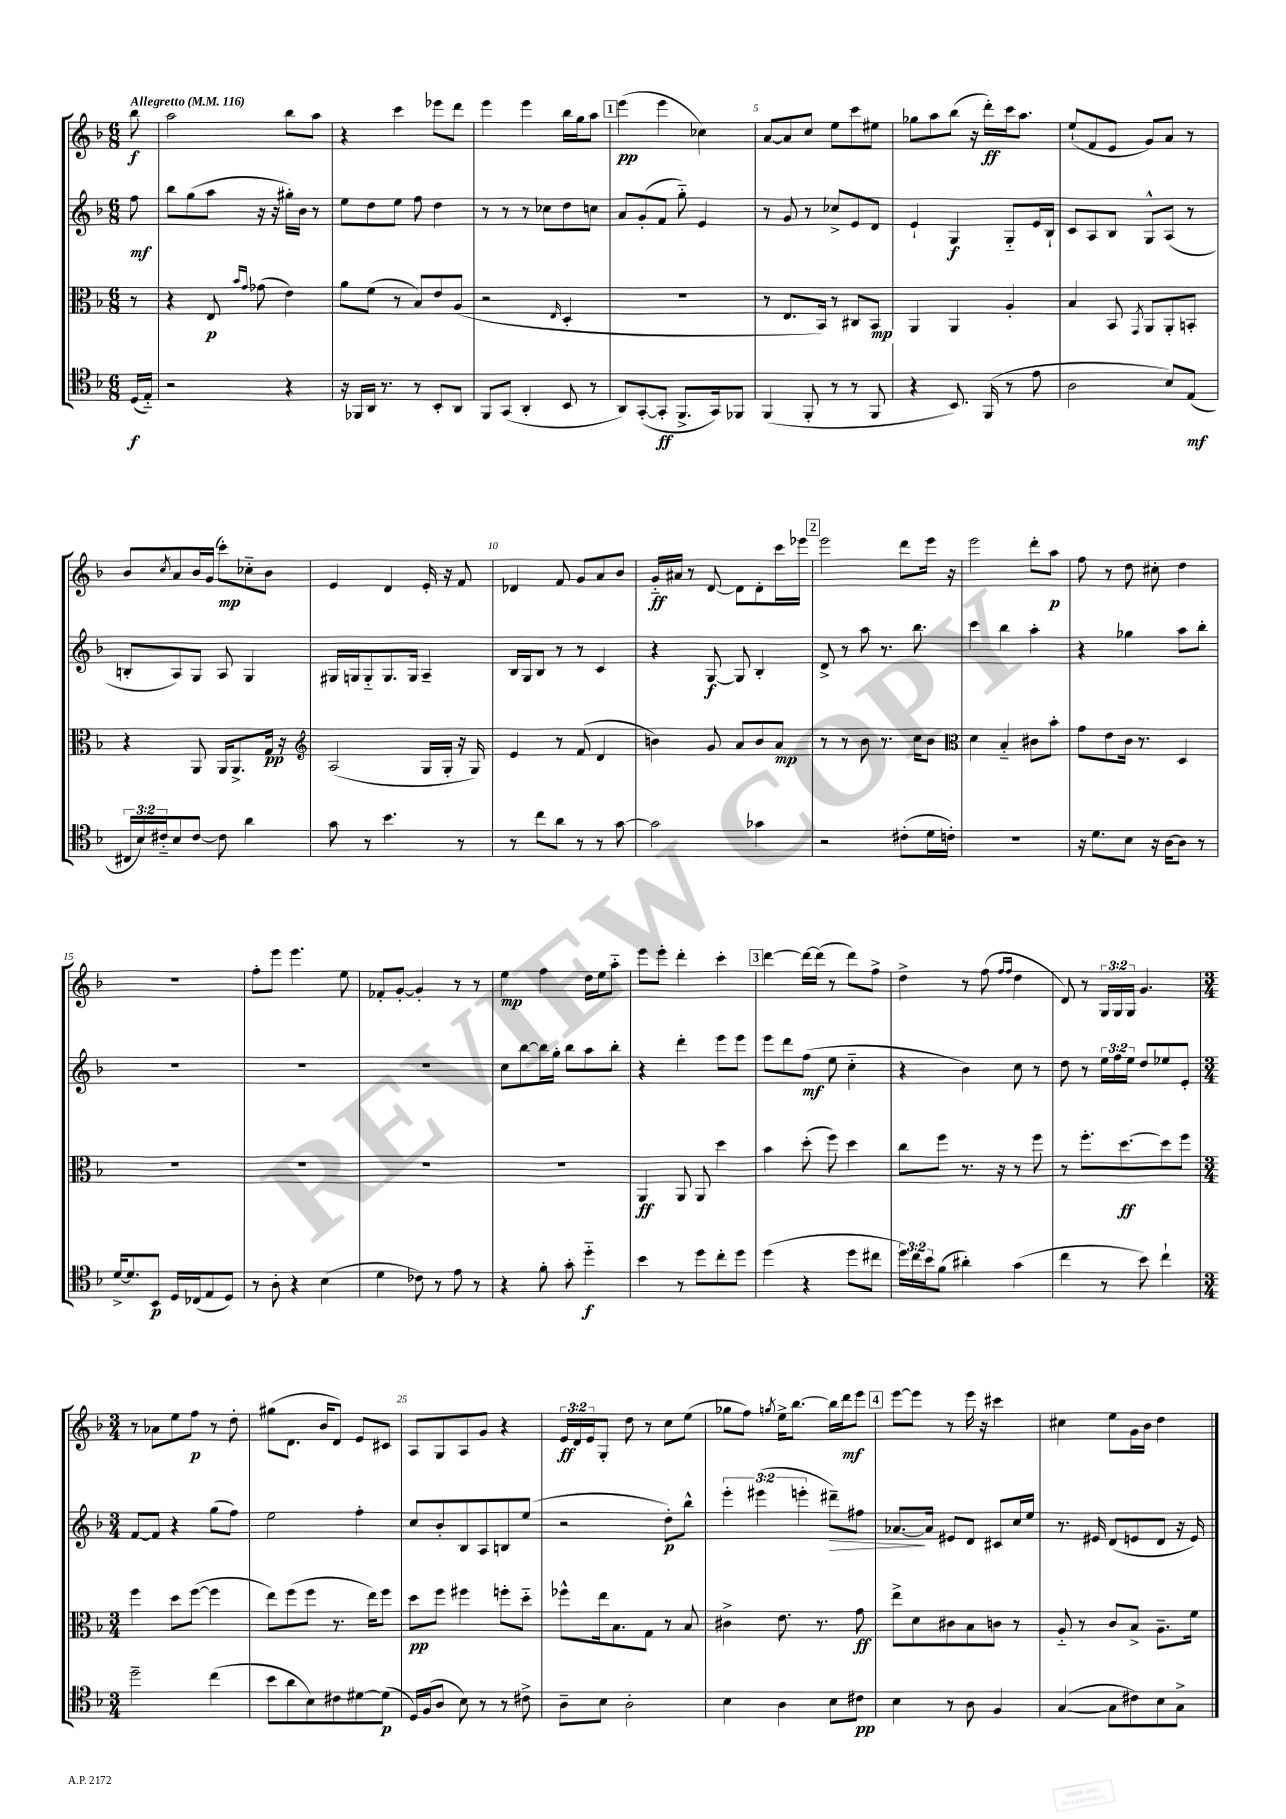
<<
\new StaffGroup <<
\new Staff = "s0" {
    \clef treble \key f \major \numericTimeSignature \time 6/8 \override Staff.TupletNumber.text = #tuplet-number::calc-fraction-text \partial 8 \tempo "Allegretto" 4 = 116
    bes''8\f |
    a''2 bes''8 a''8 |
    r4 c'''4 ees'''8 d'''8 |
    e'''4 e'''4 bes''16 g''16 a''8 |
    \mark \markup { \box "1" } e'''4\pp( e'''4 ces''4) |
    a'8~ a'8 c''8 e''8 c'''8 eis''8 |
    ges''8 a''8 bes''8( r16 d'''16-.\ff) c'''16 a''8. |
    e''8-!( f'8 e'8 g'8) a'8 r8 |
    bes'8 \acciaccatura { c''8 } a'8 bes'16 g'16( c'''8-.\mp) ces''8-_ bes'8 |
    e'4 d'4 e'16-. r16 f'8 |
    des'4 f'8 g'8 a'8 bes'8 |
    g'16-_\ff ais'16 r8 d'8~ d'8 d'8-. c'''16 ees'''16 |
    \mark \markup { \box "2" } e'''2 d'''8 e'''16 r16 |
    e'''2 d'''8-. a''8\p |
    f''8 r8 d''8 cis''8-. d''4 |
    R2. |
    f''8-. e'''8 e'''4. e''8 |
    fes'8-. g'8~-. g'4-. r8 r8 |
    e''4\mp f''4 d''16 e''16 a''8-_ |
    e'''8 e'''8-. d'''4-. c'''4-. |
    \mark \markup { \box "3" } d'''4~ d'''16~ d'''16( r8 d'''8) f''8-> |
    d''4-> r8 f''8( \grace { f''16 f''16 } d''4 |
    d'8) r8 \tuplet 3/2 { g16 g16 g16 } g'4. |
    \numericTimeSignature \time 3/4 r8 aes'8 e''8 f''8\p r8 d''8-. |
    gis''8( d'8. bes'16 d'8) e'8 cis'8 |
    a8 g8 a8 g'8 r4 |
    \tuplet 3/2 { e'16\ff d'16 e'16 } g8-. d''8 r8 c''8 e''8( |
    ges''8 f''8) \acciaccatura { g''8 } e''16-> bes''8.~ bes''16 d'''16\mf e'''8 |
    \mark \markup { \box "4" } e'''8~ e'''8 r8 e'''16 r16 cis'''4 |
    cis''4 e''8 g'16 bes'16 d''4 \bar "|." |
}
\new Staff = "s1" {
    \clef treble \key f \major \numericTimeSignature \time 6/8 \override Staff.TupletNumber.text = #tuplet-number::calc-fraction-text \partial 8
    f''8\mf |
    bes''8 g''8( a''8 r16 r16 gis''16-.) bes'16 r8 |
    e''8 d''8 e''8 f''8 d''4 |
    r8 r8 r8 ces''8 d''8 c''8 |
    \mark \markup { \box "1" } a'8 g'8-.( f'8 g''8-_) e'4 |
    r8 g'8 r8 ces''8-> e'8 d'8 |
    e'4-! g4\f g8-_ e'16 bes16-! |
    c'8 a8 bes8 g8-^ a8( r8 |
    b8-. a8) g8 a8 g4 |
    gis16 g16 g8-_ g8. g16 a4-- |
    bes16 g16 bes8 r8 r8 c'4 |
    r4 g8~\f g8 bes4-. |
    \mark \markup { \box "2" } d'8-> r8 a''8 r8. bes''8. |
    c'''4 bes''4 a''4-. |
    r4 ges''4 a''8 bes''8-. |
    R2. |
    R2. |
    R2. |
    c''8 bes''8~ bes''16 g''16-. bes''8 a''8 bes''8-. |
    r4 d'''4-. e'''8 e'''8 |
    \mark \markup { \box "3" } e'''8 d'''8 f''8\mf( e''8 c''4-_ |
    r4 bes'4) c''8 r8 |
    d''8 r8 \tuplet 3/2 { e''16 f''16 e''16 } d''8 ees''8 e'8-. |
    \numericTimeSignature \time 3/4 f'8~ f'8 r4 g''8( f''8) |
    e''2 f''4-. |
    c''8 bes'8-. bes8 a8 b8 e''8( |
    r2 d''8-.\p) bes''8-^ |
    \tuplet 3/2 { e'''4-. eis'''4( e'''4-. } dis'''8--\>) fis''8 |
    \mark \markup { \box "4" } aes'8.~\! aes'16 eis'8 d'8 cis'8 c''16 e''16 |
    r8. eis'16 d'8( e'8 d'8 r16 e'16) \bar "|." |
}
\new Staff = "s2" {
    \clef alto \key f \major \numericTimeSignature \time 6/8 \partial 8
    r8 |
    r4 e8\p \grace { bes'16 g'16 } ges'8( e'4) |
    a'8 f'8( r8 bes8) e'8 a8( |
    r2 \grace { e16 } d4-. |
    \mark \markup { \box "1" } R2. |
    r8 e8. bes,16) r8 cis8 bes,8\mp |
    a,4 a,4 a4-. |
    bes4 bes,8 \acciaccatura { g,8 } a,8 a,8-. b,8-. |
    r4 a,8 a,16 a,8.-> g16\pp r16 |
    \clef treble a2( g16 g16-. r16 g16) |
    e'4 r8 f'8( d'4 |
    b'4) g'8 a'8 b'8 a'8\mp |
    \mark \markup { \box "2" } r8 r8 bes'8 r8. c''16 bes'8 |
    \clef alto d'4 bes4-_ cis'8 bes'8-. |
    g'8 e'8 c'16 r8. d4 |
    R2. |
    R2. |
    R2. |
    R2. |
    a,4\ff a,8 a,8 d''4 |
    \mark \markup { \box "3" } bes'4 d''8-.( f''8) d''4 |
    c''8 f''8 r8. r16 r8 f''8 |
    r8 f''8.-. d''8.~\ff d''8 f''8 |
    \numericTimeSignature \time 3/4 f''4 d''8 f''8~( f''4 |
    e''8) f''8( f''8 r8. e''16) f''8 |
    d''8\pp f''8 fis''4 f''8-. d''8-_ |
    fes''8-^ e''16 bes8. g8 r8 bes8 |
    cis'4-> e'8. r8. g'8\ff |
    \mark \markup { \box "4" } e''8-> d'8 cis'8 bes8 c'8 r8 |
    a8-_ r8 c'8 bes8-> a8.-- f'16 \bar "|." |
}
\new Staff = "s3" {
    \clef tenor \key f \major \numericTimeSignature \time 6/8 \override Staff.TupletNumber.text = #tuplet-number::calc-fraction-text \partial 8
    d16\f( e16-_) |
    r2 r4 |
    r16 fes,16 a,16 r8. r8 bes,8-. a,8 |
    f,8 g,8( a,4-. bes,8 r8 |
    \mark \markup { \box "1" } a,8) g,8~-.( g,8-.\ff f,8.-> g,16) fes,8 |
    f,4( f,8-. r8 r8 f,8 |
    r4 bes,8.) f,16( r8 e'8 |
    a2 bes8) e8\mf( |
    \tuplet 3/2 { cis16 bes16) cis'16-_ } bes8 cis'8~ cis'8 a'4 |
    g'8 r8 bes'4. r8 |
    r8 c''8 a'8 r8 r8 g'8~ |
    g'2 ges'4 |
    \mark \markup { \box "2" } r2 cis'8-.( d'16 c'16-.) |
    R2. |
    r16 d'8. bes8 r16 a16~ a8 r8 |
    d'16~-> d'8. bes,8\p d16 ces16( e8 d8) |
    r8 a8-. r4 bes4( |
    d'4 ces'8) r8 e'8 r8 |
    r4 f'8-. g'8-. d''4-_\f |
    bes'4 r8 d''8 c''8-. d''8 |
    \mark \markup { \box "3" } d''4( r4 d''8 cis''8 |
    \tuplet 3/2 { d''16) c''16 bes'16 } f'8( ais'4-.) g'4( |
    c''4 r8 bes'8) c''4-! |
    \numericTimeSignature \time 3/4 d''2-- c''4( |
    bes'8 a'8 bes8) cis'8 dis'8~ dis'8\p( |
    d16) f16( a8 bes8) r8 r8 cis'8-> |
    a8-- bes8 a2-. |
    bes4 a4 bes8 cis'8\pp |
    \mark \markup { \box "4" } bes4 r8 a8 f4 |
    g4~( g8 cis'8) bes8 g8-> \bar "|." |
}
>>
>>
\layout { \context { \Score \override BarNumber.break-visibility = ##(#f #t #t) barNumberVisibility = #(every-nth-bar-number-visible 5) } }
